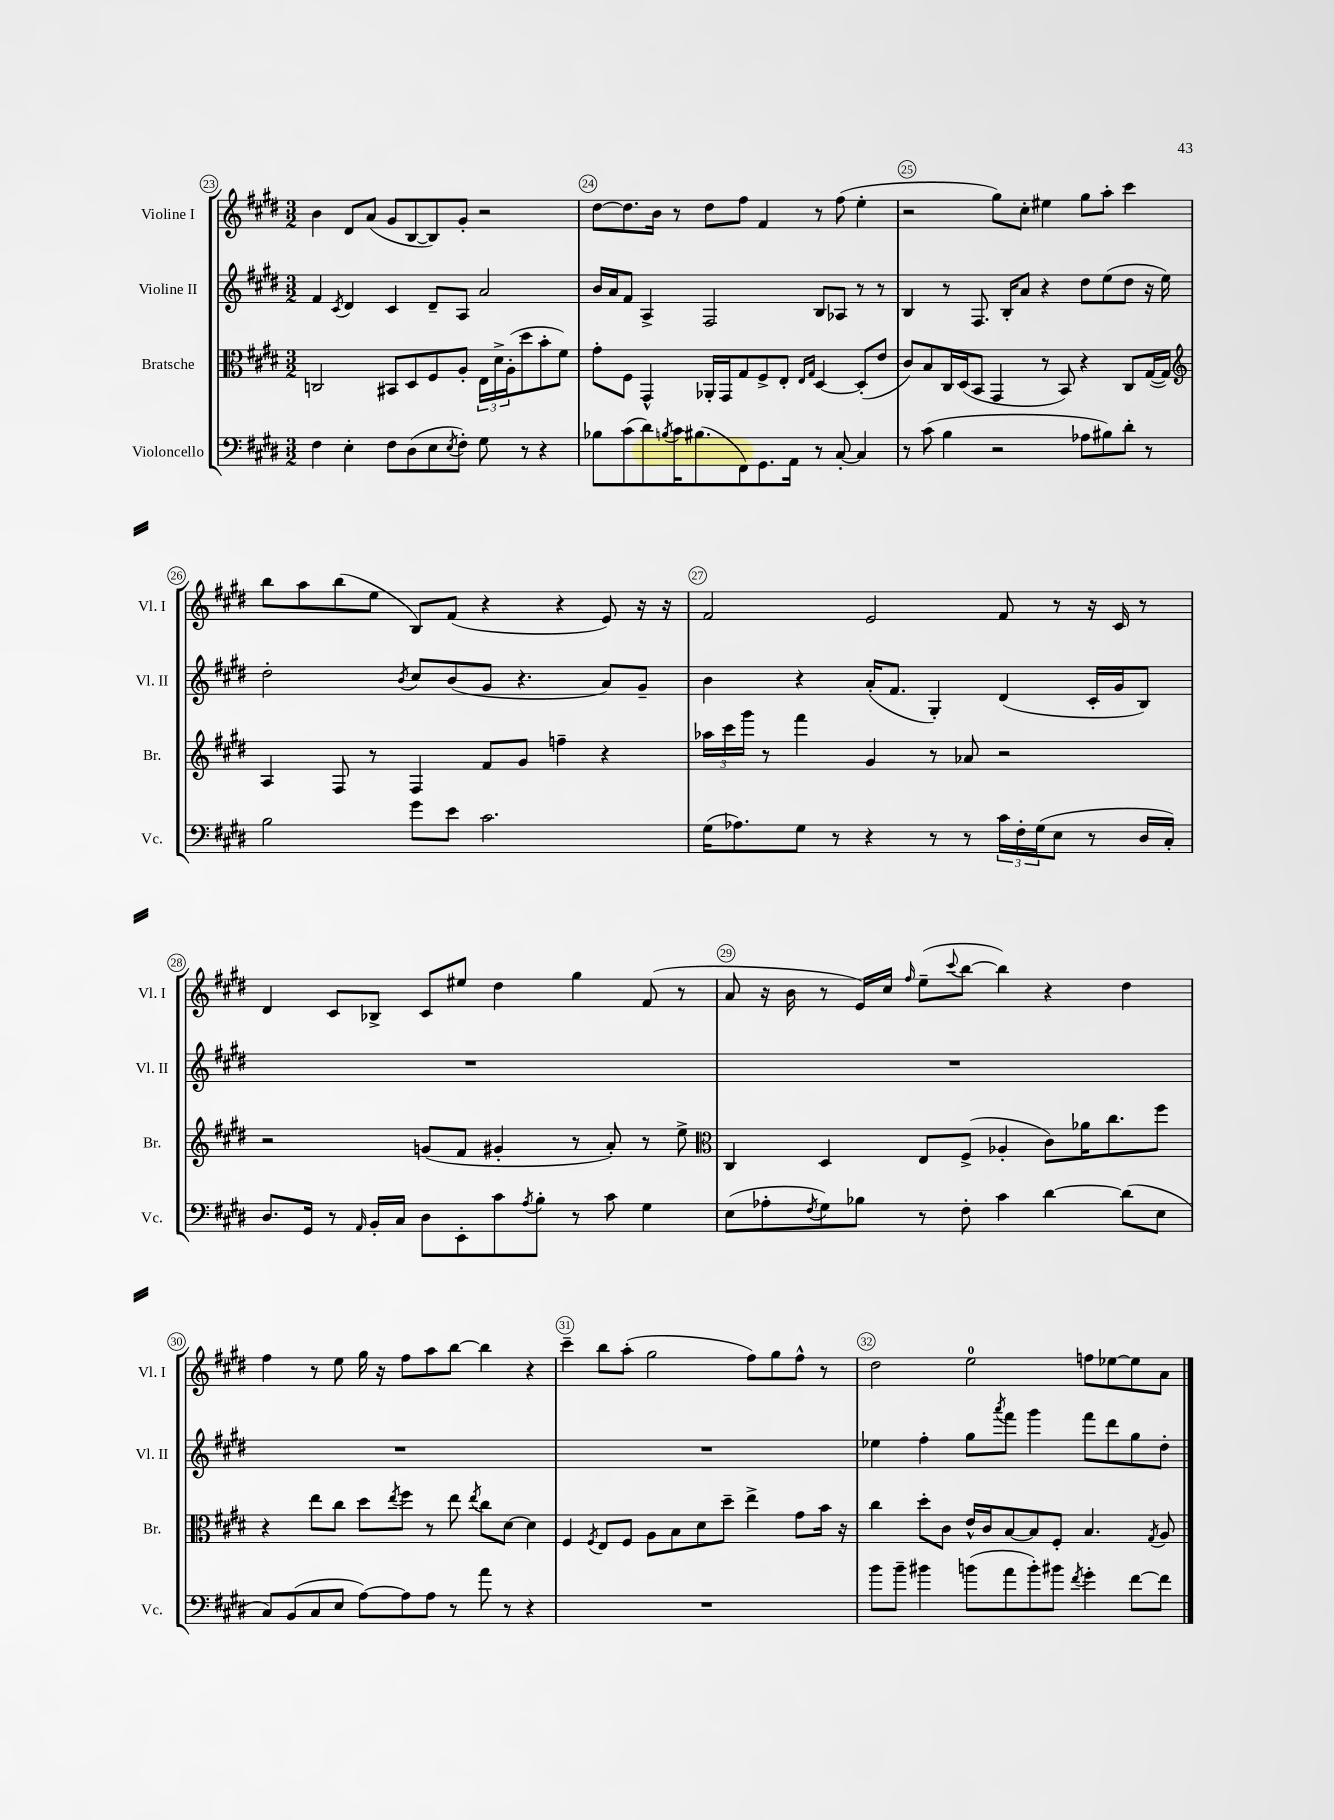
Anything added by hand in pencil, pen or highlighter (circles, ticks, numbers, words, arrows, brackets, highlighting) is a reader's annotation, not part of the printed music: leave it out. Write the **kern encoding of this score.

**kern	**kern	**kern	**kern
*part4	*part3	*part2	*part1
*staff4	*staff3	*staff2	*staff1
*I"Violoncello	*I"Bratsche	*I"Violine II	*I"Violine I
*I'Vc.	*I'Br.	*I'Vl. II	*I'Vl. I
*clefF4	*clefC3	*clefG2	*clefG2
*k[f#c#g#d#]	*k[f#c#g#d#]	*k[f#c#g#d#]	*k[f#c#g#d#]
*M3/2	*M3/2	*M3/2	*M3/2
=23	=23	=23	=23
4F#\	2Cn/	4f#/	4b\
.	.	8qc#/	.
4E'\	.	4d#/	8d#/L
.	.	.	(8a/J
8F#\L	8BB#X/L	4c#/	8g#/L
(8D#\	8D#/	.	[8B/
8E\	8F#/	8d#~/L	8B/])
8qE/	.	.	.
8F#'\J)	8A'/J	8A/J	8g#'/J
8G#\	24E\LL	2a/	2r
.	24d#^\	.	.
.	(24A'\J	.	.
8r	8dd#\	.	.
4r	8b'\	.	.
.	8f#\J)	.	.
=24	=24	=24	=24
8B-X\L	8g#'\L	16b/LL	[8dd#\L
.	.	16a/J	.
(8c#\	8F#\J	8f#/J	8.dd#\]
8d#\)	4GG#^^/	4A^/	.
.	.	.	16b\Jk
8qBn/	.	.	.
16c#\K	.	.	8r
(8.B#X\	.	.	.
.	16AA-X'/LL	2F#/	8dd#\L
.	16GG#/J	.	.
8FF#\)	8G#/	.	8ff#\J
8.GG#\	8F#^/	.	4f#/
.	8E'/J	.	.
16AA\Jk	.	.	.
.	16qqE/LL	.	.
.	16qqG#/JJ	.	.
8r	[4D#/	8B/L	8r
[8C#'/	.	8A-X/J	(8ff#\
4C#/]	(8D#'/L]	8r	4ee'\
.	8e/J	8r	.
=25	=25	=25	=25
8r	8c#/L)	4B/	2r
(8c#\	8B/	.	.
4B\	16C#/L	8r	.
.	(16D#/J	.	.
.	8BB/J	8.F#/	.
2r	4GG#/	.	8gg#\L)
.	.	16B'/KL	.
.	.	8a/J	8cc#'\J
.	8r	4r	4ee#X\
.	8BB/)	.	.
8A-X\L	4r	8dd#\L	8gg#\L
8B#X\)	.	(8ee\	8aa'\J
8d#'\J	8C#/L	8dd#\J	4ccc#\
8r	([16G#/L	16r	.
.	16G#/JJ])	16ee\)	.
!!LO:LB:g=z
=26	=26	=26	=26
*	*clefG2	*	*
2B\	4A/	2dd#'\	8bb\L
.	.	.	8aa\
.	8F#/	.	(8bb\
.	8r	.	8ee\J
.	.	8qb/	.
8g#\L	4F#/	8cc#/L	8B/L)
8e\J	.	(8b/	(8f#/J
2.c#\	8f#/L	8g#/J	4r
.	8g#/J	4.r	.
.	4ffn~\	.	4r
.	4r	8a/L)	8e/)
.	.	8g#~/J	16r
.	.	.	16r
=27	=27	=27	=27
(16G#\KL	24aa-X\LL	4b\	2f#/
.	24ccc#\	.	.
8.A-X\)	.	.	.
.	24ggg#\JJ	.	.
.	8r	.	.
8G#\J	4fff#\	4r	.
8r	.	.	.
4r	4g#/	(16a'/KL	2e/
.	.	8.f#/J	.
8r	8r	4G#'/)	.
8r	8a-X/	.	.
24c#\LL	2r	(4d#/	8f#/
24F#'\	.	.	.
(24G#\J	.	.	.
8E\J	.	.	8r
8r	.	16c#'/LL	16r
.	.	16g#/J	16c#/
16D#/LL	.	8B/J)	8r
16C#'/JJ)	.	.	.
!!LO:LB:g=z
=28	=28	=28	=28
8.D#/L	2r	1.r	4d#/
16GG#/Jk	.	.	.
8r	.	.	8c#/L
16qqAA/	.	.	.
16BB'/LL	.	.	8B-X^/J
16C#/JJ	.	.	.
8D#\L	(8gn/L	.	8c#/L
8EE'\	8f#/J	.	8ee#X/J
8c#\	4g#X'/	.	4dd#\
8qA/	.	.	.
8B'\J	.	.	.
8r	8r	.	4gg#\
8c#\	8a'/)	.	.
4G#\	8r	.	(8f#/
.	8ee^\	.	8r
=29	=29	=29	=29
*	*clefC3	*	*
(8E\L	4C#/	1.r	8a/
8A-X'\	.	.	16r
.	.	.	16b\
8qF#/	.	.	.
8G#\)	4D#/	.	8r
8B-X\J	.	.	16e/LL)
.	.	.	16cc#/JJ
.	.	.	16qqff#/
8r	8E/L	.	(8ee~\L
.	.	.	8qqccc#/
8F#'\	(8F#^/J	.	[8bb\J
4c#\	4A-X'/	.	4bb\])
[4d#\	8c#\L)	.	4r
.	16a-X\K	.	.
.	8.cc#\	.	.
(8d#\L]	.	.	4dd#\
8E\J	8ff#\J	.	.
!!LO:LB:g=z
=30	=30	=30	=30
8C#/L)	4r	1.r	4ff#\
(8BB/	.	.	.
8C#/	8ee\L	.	8r
8E/J	8cc#\J	.	8ee\
[8A\L)	8dd#\L	.	16gg#\
.	.	.	16r
.	8qee/	.	.
8A\]	8ff#\J	.	8ff#\L
8A\J	8r	.	8aa\
8r	8ee\	.	[8bb\J
.	8qee/	.	.
8a\	8cc#\L	.	4bb\]
8r	[8d#\J	.	.
4r	4d#\]	.	4r
=31	=31	=31	=31
1.r	4F#/	1.r	4ccc#~\
.	8qF#/	.	.
.	8E/L	.	8bb\L
.	8F#/J	.	(8aa'\J
.	8A\L	.	2gg#\
.	8B\	.	.
.	8d#\	.	.
.	8dd#~\J	.	.
.	4ee^\	.	8ff#\L)
.	.	.	8gg#\
.	8g#\L	.	8ff#^^\J
.	16b\Jk	.	8r
.	16r	.	.
=32	=32	=32	=32
8b\L	4cc#\	4ee-X\	2dd#\
8b~\J	.	.	.
4b#X\	8dd#'\L	4ff#'\	.
.	8c#\J	.	.
(8bn\L	16e^^/LL	8gg#\L	2ee\
.	16c#/J	.	.
.	.	8qaaa/	.
8a\	[8B/	8fff#\J	.
8b'\)	8B/]	4ggg#\	.
8b#X\J	8F#'/J	.	.
8qf#/	.	.	.
4g#'\	4.B/	8fff#\L	8ffn\L
.	.	8ddd#\	[8ee-X\
[8f#\L	.	8gg#\	8ee-\]
.	8qG#/	.	.
8f#\J]	8A/	8dd#'\J	8a\J
==	==	==	==
*-	*-	*-	*-
